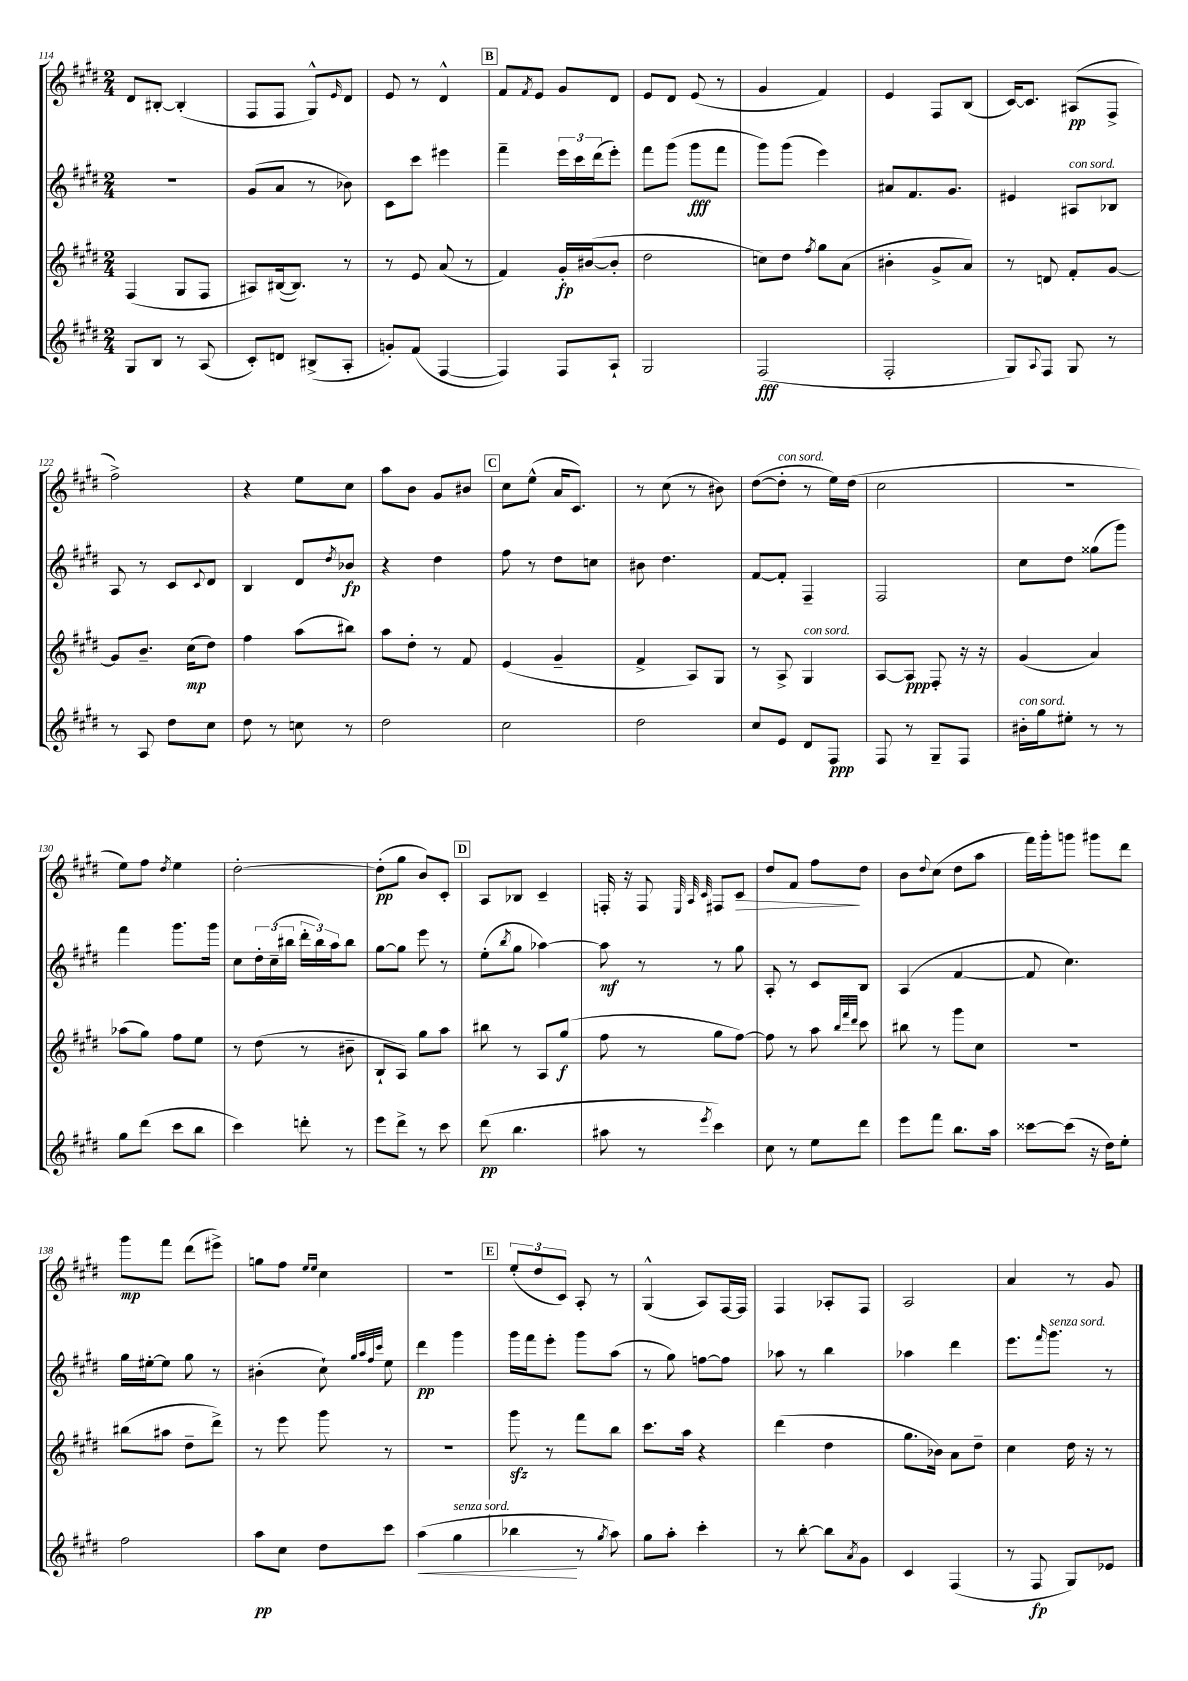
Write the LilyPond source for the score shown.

<<
\new StaffGroup <<
\new Staff = "s0" {
    \clef treble \key e \major \numericTimeSignature \time 2/4
    dis'8 bis8~-. bis4-.( |
    fis8 fis8 gis8-^) \grace { e'16 } dis'8 |
    e'8 r8 dis'4-^ |
    \mark \markup { \box "B" } fis'8 \acciaccatura { fis'8 } e'8 gis'8 dis'8 |
    e'8 dis'8 e'8( r8 |
    gis'4 fis'4) |
    e'4 fis8 b8( |
    cis'16~) cis'8. ais8\pp( fis8-> |
    fis''2->) |
    r4 e''8 cis''8 |
    a''8 b'8 gis'8 bis'8 |
    \mark \markup { \box "C" } cis''8 e''8-^( a'16 cis'8.) |
    r8 cis''8( r8 bis'8) |
    dis''8~( dis''8-.^\markup { \italic "con sord." } r8 e''16) dis''16( |
    cis''2 |
    r2 |
    e''8) fis''8 \acciaccatura { dis''8 } e''4 |
    dis''2~-. |
    dis''8-.\pp( gis''8 b'8) cis'8-. |
    \mark \markup { \box "D" } a8 bes8 cis'4-- |
    f16-. r16 f8 \grace { e32 a32 cis'32 } fis8 cis'8\> |
    dis''8 fis'8 fis''8\! dis''8 |
    b'8 \appoggiatura { dis''8 } cis''8( dis''8 a''8 |
    fis'''16) gis'''16-. g'''8 gis'''8 dis'''8 |
    gis'''8\mp fis'''8 dis'''8( eis'''8->) |
    g''8 fis''8 \grace { e''16 e''16 } cis''4 |
    R2 |
    \mark \markup { \box "E" } \tuplet 3/2 { e''8-.( dis''8 cis'8) } a8-. r8 |
    gis4-^( a8) fis16~ fis16 |
    fis4 aes8-. fis8 |
    a2 |
    a'4 r8 gis'8 \bar "|." |
}
\new Staff = "s1" {
    \clef treble \key e \major \numericTimeSignature \time 2/4
    r2 |
    gis'8( a'8 r8 bes'8) |
    cis'8 cis'''8 eis'''4 |
    \mark \markup { \box "B" } fis'''4-- \tuplet 3/2 { e'''16 cis'''16 dis'''16( } e'''8-.) |
    fis'''8 gis'''8( gis'''8\fff fis'''8 |
    gis'''8) gis'''8( e'''4) |
    ais'8 fis'8. gis'8. |
    eis'4 ais8^\markup { \italic "con sord." } bes8 |
    a8 r8 cis'8 \appoggiatura { cis'8 } dis'8 |
    b4 dis'8 \acciaccatura { dis''8 } bes'8\fp |
    r4 dis''4 |
    \mark \markup { \box "C" } fis''8 r8 dis''8 c''8 |
    bis'8 dis''4. |
    fis'8~ fis'8-. fis4-- |
    fis2 |
    cis''8 dis''8 gisis''8( gis'''8) |
    fis'''4 gis'''8. gis'''16 |
    cis''8 \tuplet 3/2 { dis''16-. cis''16--( bis''16 } \tuplet 3/2 { dis'''16-. bis''16) a''16 } bis''8 |
    gis''8~ gis''8 e'''8 r8 |
    \mark \markup { \box "D" } e''8-.( \acciaccatura { b''8 } gis''8 aes''4~) |
    aes''8\mf r8 r8 gis''8 |
    a8-. r8 cis'8 b8 |
    a4( fis'4~ |
    fis'8 cis''4.) |
    gis''16 eis''16~-. eis''8 gis''8 r8 |
    bis'4-.( cis''8-!) \grace { gis''32 a''32 fis''32 cis'''32 } e''8 |
    dis'''4\pp gis'''4 |
    \mark \markup { \box "E" } gis'''16 fis'''16 e'''8-. gis'''8 a''8( |
    r8 gis''8) f''8~ f''8 |
    aes''8 r8 b''4 |
    aes''4 dis'''4 |
    e'''8. \grace { fis'''16 } gis'''8.^\markup { \italic "senza sord." } r8 \bar "|." |
}
\new Staff = "s2" {
    \clef treble \key e \major \numericTimeSignature \time 2/4
    fis4( gis8 fis8 |
    ais8) bis16~( bis8.) r8 |
    r8 e'8 a'8( r8 |
    \mark \markup { \box "B" } fis'4) gis'16-.\fp bis'16~( bis'8-. |
    dis''2 |
    c''8) dis''8 \acciaccatura { fis''8 } gis''8 a'8( |
    bis'4-. gis'8-> a'8) |
    r8 d'8 fis'8-. gis'8~ |
    gis'8 b'8.-- cis''16\mp( dis''8) |
    fis''4 a''8( bis''8) |
    a''8 dis''8-. r8 fis'8 |
    \mark \markup { \box "C" } e'4( gis'4-- |
    fis'4-> a8) gis8 |
    r8 a8-> gis4^\markup { \italic "con sord." } |
    a8~ a8\ppp fis8-. r16 r16 |
    gis'4( a'4) |
    aes''8( gis''8) fis''8 e''8 |
    r8 dis''8( r8 bis'8-- |
    b8-! a8) gis''8 a''8 |
    \mark \markup { \box "D" } bis''8 r8 a8 gis''8\f( |
    fis''8 r8 gis''8 fis''8~) |
    fis''8 r8 a''8 \grace { b''32 fis'''32 dis'''32 } cis'''8 |
    bis''8 r8 gis'''8 cis''8 |
    r2 |
    bis''8( ais''8 dis''8-- dis'''8->) |
    r8 e'''8 gis'''8 r8 |
    R2 |
    \mark \markup { \box "E" } gis'''8\sfz r8 fis'''8 b''8 |
    cis'''8. a''16 r4 |
    dis'''4( dis''4 |
    gis''8. bes'16) a'8 dis''8-- |
    cis''4 dis''16 r16 r8 \bar "|." |
}
\new Staff = "s3" {
    \clef treble \key e \major \numericTimeSignature \time 2/4
    gis8 b8 r8 a8( |
    cis'8-.) d'8 bis8->( a8-. |
    g'8-.) fis'8( fis4~ |
    \mark \markup { \box "B" } fis4) fis8 a8-! |
    gis2 |
    fis2\fff( |
    fis2-. |
    gis8) \appoggiatura { a8 } fis8 gis8 r8 |
    r8 a8 dis''8 cis''8 |
    dis''8 r8 c''8 r8 |
    dis''2 |
    \mark \markup { \box "C" } cis''2 |
    dis''2 |
    cis''8 e'8 dis'8 fis8\ppp |
    fis8 r8 gis8-- fis8 |
    bis'16-.^\markup { \italic "con sord." } gis''16 eis''8-. r8 r8 |
    gis''8 dis'''8( cis'''8 b''8 |
    cis'''4) d'''8-. r8 |
    e'''8 dis'''8-> r8 cis'''8 |
    \mark \markup { \box "D" } dis'''8\pp( b''4. |
    ais''8 r8 \acciaccatura { e'''8 } cis'''4) |
    cis''8 r8 e''8 dis'''8 |
    e'''8 fis'''8 b''8. a''16 |
    cisis'''8~ cisis'''8( r16 dis''16) e''8-. |
    fis''2 |
    a''8\pp cis''8 dis''8 cis'''8 |
    a''4\<( gis''4^\markup { \italic "senza sord." } |
    \mark \markup { \box "E" } bes''4\! r8 \acciaccatura { gis''8 } a''8) |
    gis''8 a''8-. cis'''4-. |
    r8 b''8~-. b''8 \acciaccatura { a'8 } gis'8 |
    cis'4 fis4( |
    r8 fis8\fp gis8) ees'8 \bar "|." |
}
>>
>>
\layout { \context { \Score currentBarNumber = #114 } }
